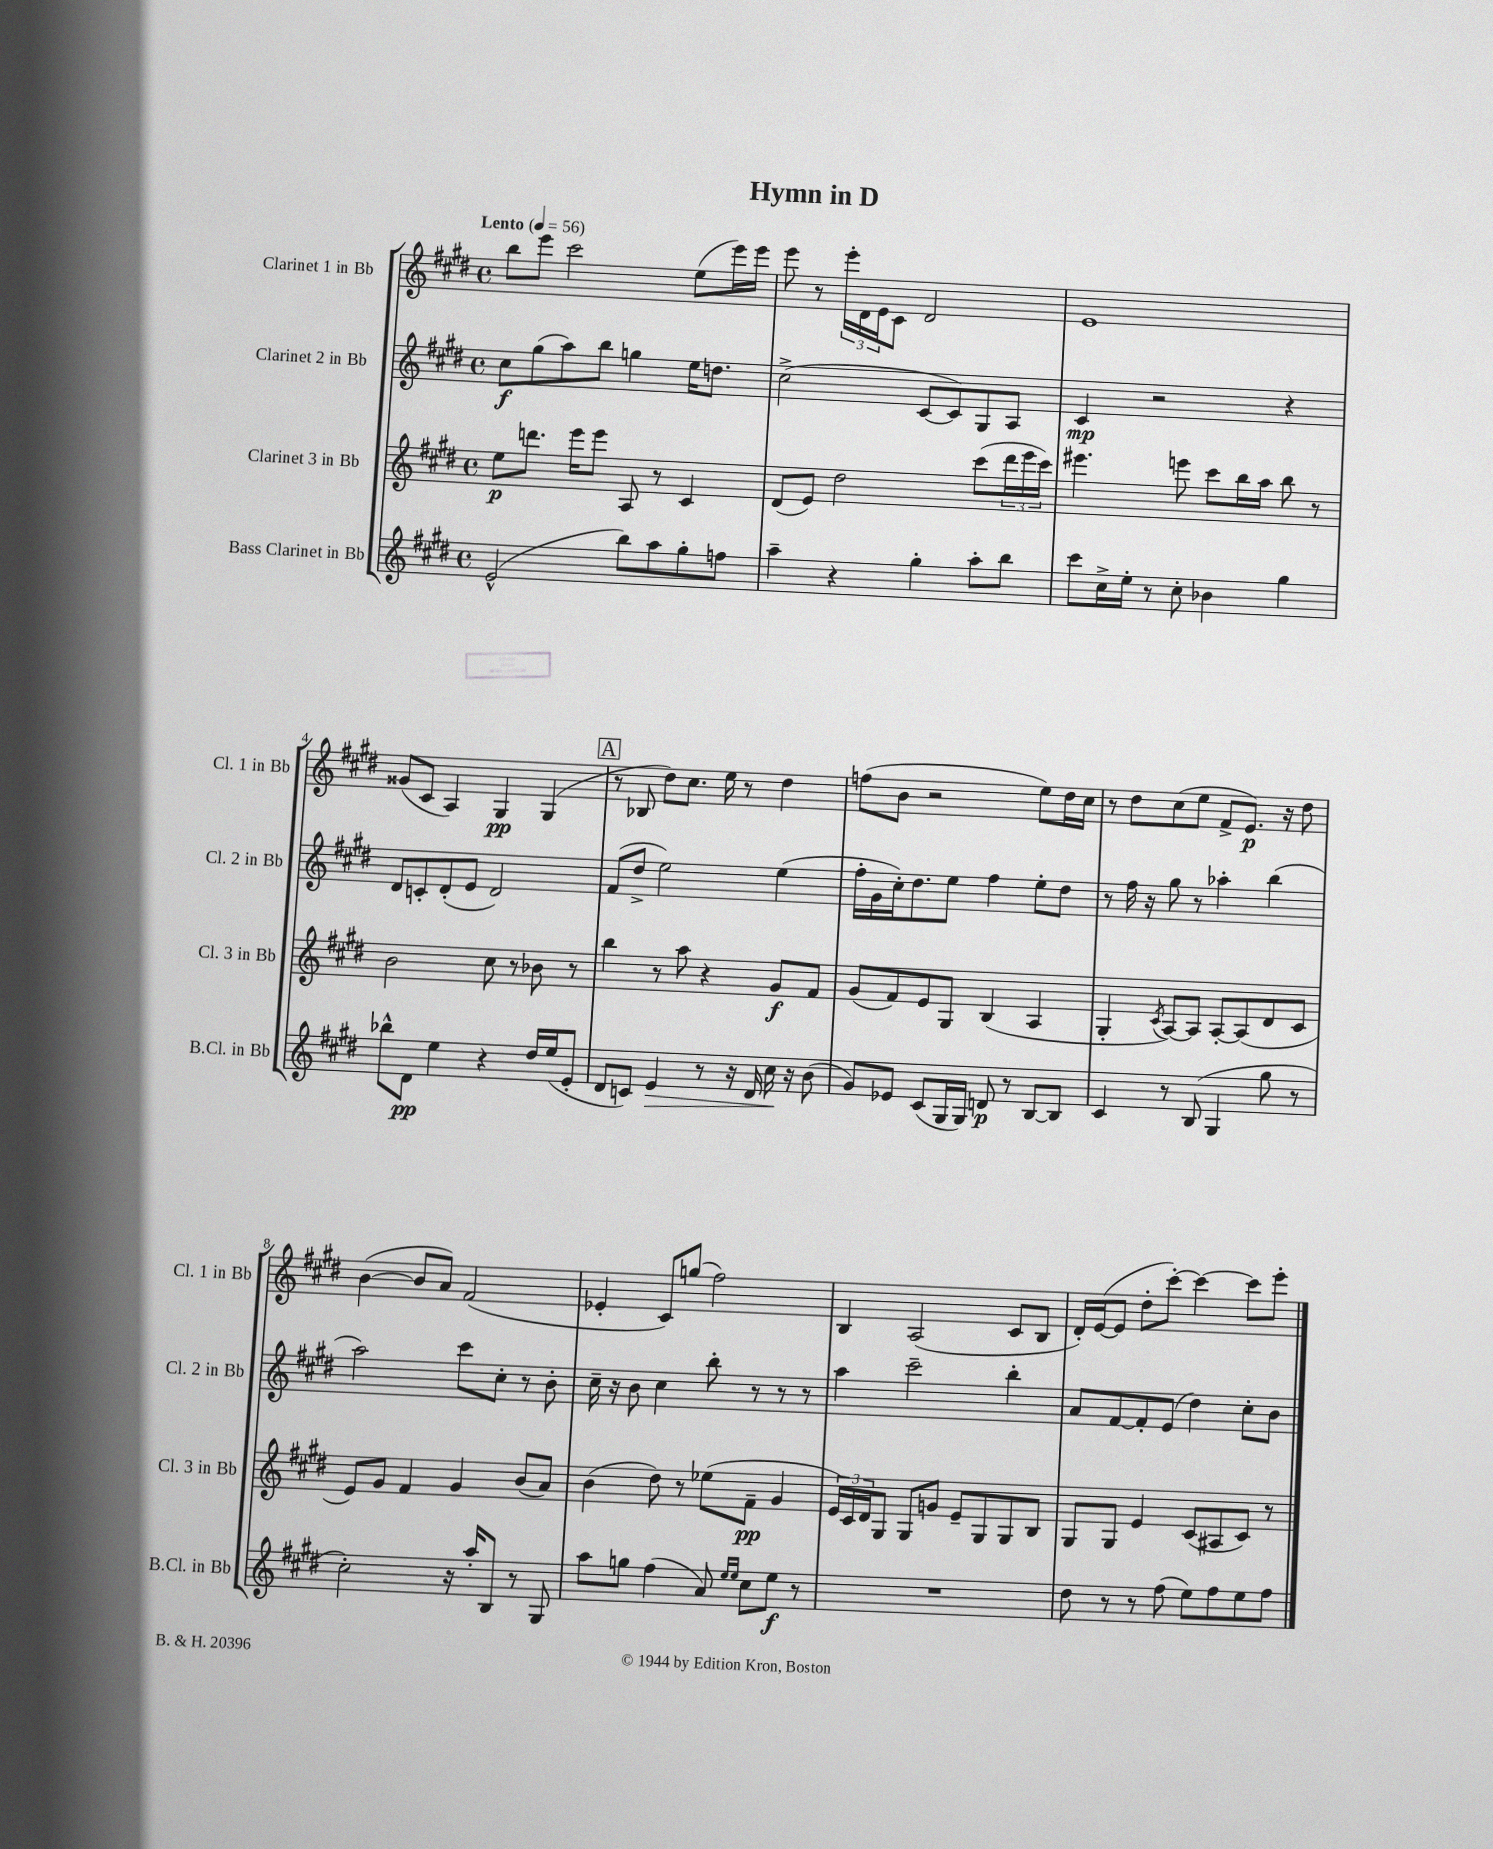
\header { title = "Hymn in D" }
<<
\new StaffGroup <<
\new Staff = "s0" \with { instrumentName = "Clarinet 1 in Bb" shortInstrumentName = "Cl. 1 in Bb" } {
    \clef treble \key e \major \defaultTimeSignature \time 4/4 \tempo "Lento" 4 = 56
    b''8 e'''8 cis'''2 e''8( e'''16) e'''16 |
    e'''8 r8 \tuplet 3/2 { e'''16-. dis'16 e'16 } cis'8 dis'2 |
    e'1 |
    gisis'8( cis'8 a4) gis4\pp gis4( |
    \mark \markup { \box "A" } r8 bes8 dis''8) cis''8. e''16 r8 dis''4 |
    f''8( b'8 r2 e''8) dis''16 cis''16 |
    r8 dis''8 cis''8( e''8 fis'8-> e'8.\p) r16 dis''8 |
    b'4~( b'8 a'8) fis'2( |
    ees'4-. cis'8) g''8( fis''2) |
    b4 a2( cis'8 b8 |
    dis'16-.) e'16~( e'8 dis''8-. cis'''8~-.) cis'''4~ cis'''8 e'''8-. \bar "|." |
}
\new Staff = "s1" \with { instrumentName = "Clarinet 2 in Bb" shortInstrumentName = "Cl. 2 in Bb" } {
    \clef treble \key e \major \defaultTimeSignature \time 4/4
    cis''8\f gis''8( a''8) b''8 g''4 e''16 d''8. |
    cis''2->( cis'8~ cis'8) gis8 a8 |
    cis'4\mp r2 r4 |
    dis'8 c'8-. dis'8-.( e'8 dis'2) |
    \mark \markup { \box "A" } fis'8( dis''8-> e''2) e''4( |
    fis''16-. gis'16 cis''16-.) dis''8. e''8 fis''4 e''8-. dis''8 |
    r8 fis''16 r16 gis''8 r8 aes''4-. b''4( |
    a''2) cis'''8 cis''8-. r8 b'8-. |
    cis''16-- r16 b'8 cis''4 b''8-. r8 r8 r8 |
    a''4 cis'''2-- b''4-. |
    a'8 fis'8~ fis'8-. e'8( dis''4) cis''8-. b'8 \bar "|." |
}
\new Staff = "s2" \with { instrumentName = "Clarinet 3 in Bb" shortInstrumentName = "Cl. 3 in Bb" } {
    \clef treble \key e \major \defaultTimeSignature \time 4/4
    e''8\p d'''8. e'''16 e'''8 a8 r8 cis'4 |
    dis'8( e'8) dis''2 cis'''8( \tuplet 3/2 { dis'''16 e'''16 cis'''16) } |
    eis'''4. e'''8 cis'''8 b''16 a''16 b''8 r8 |
    b'2 cis''8 r8 bes'8 r8 |
    \mark \markup { \box "A" } b''4 r8 a''8 r4 gis'8\f fis'8 |
    gis'8( fis'8) e'8 gis8 b4( a4 |
    gis4-. \acciaccatura { cis'8 } a8~) a8 a8~-. a8( dis'8 cis'8 |
    e'8) gis'8 fis'4 gis'4 b'8( a'8) |
    b'4( dis''8) r8 ees''8( fis'8--\pp gis'4 |
    \tuplet 3/2 { e'16) cis'16 dis'16 } gis8 gis8 g'8 e'8-- gis8 gis8 b8 |
    gis8 gis8 e'4 cis'8( ais8 cis'8) r8 \bar "|." |
}
\new Staff = "s3" \with { instrumentName = "Bass Clarinet in Bb" shortInstrumentName = "B.Cl. in Bb" } {
    \clef treble \key e \major \defaultTimeSignature \time 4/4
    e'2-^( b''8) a''8 gis''8-. f''8 |
    a''4-- r4 gis''4-. a''8-. b''8 |
    cis'''8 cis''16-> e''16-. r8 cis''8-. bes'4 gis''4 |
    bes''8-^ dis'8\pp e''4 r4 dis''16 e''16( e'8-. |
    \mark \markup { \box "A" } dis'8 c'8) e'4\> r8 r16 dis'16 cis''16\! r16 b'8( |
    gis'8) ees'8 cis'8( gis16 gis16) d'8\p r8 b8~ b8 |
    cis'4 r8 b8( gis4 gis''8 r8 |
    cis''2-.) r16 a''16-. b8 r8 gis8 |
    a''8 g''8 fis''4( a'8) \grace { e''16 e''16 } cis''8 e''8\f r8 |
    R1 |
    dis''8 r8 r8 fis''8( e''8) fis''8 e''8 fis''8 \bar "|." |
}
>>
>>
